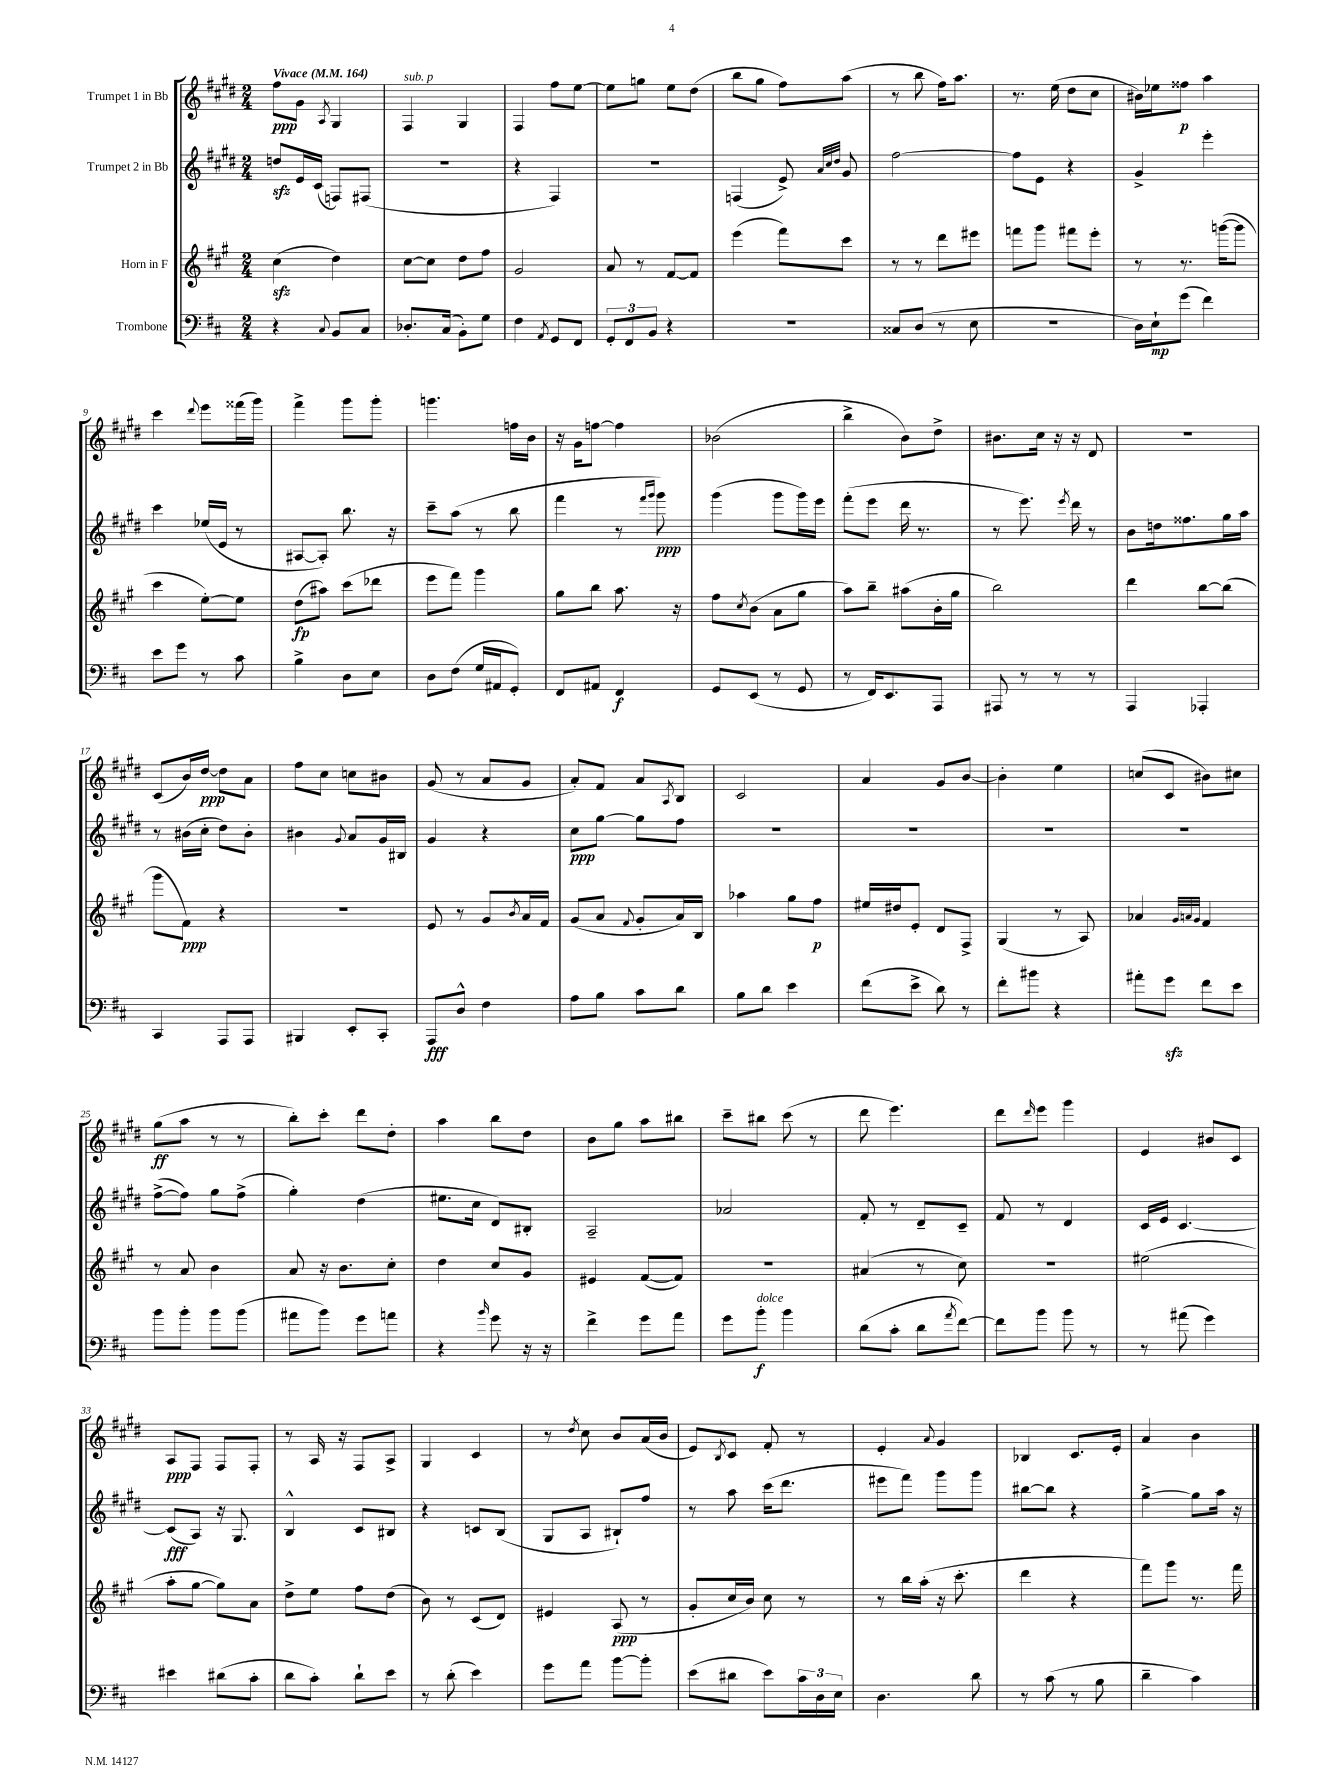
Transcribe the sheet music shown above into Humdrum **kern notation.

**kern	**kern	**kern	**kern
*staff4	*staff3	*staff2	*staff1
*clefF4	*clefG2	*clefG2	*clefG2
*k[f#c#]	*k[f#c#g#]	*k[f#c#g#d#]	*k[f#c#g#d#]
*M2/4	*M2/4	*M2/4	*M2/4
*MM164	*MM164	*MM164	*MM164
4r	(4cc#	8dd	8ff#
.	.	16e	8g#
.	.	(16c#	.
8qqC#	.	.	8qA
8BB	4dd)	8F)	4G#
8C#	.	(8F#	.
=	=	=	=
8.D-'	[8cc#	2r	4F#
.	8cc#]	.	.
(16C#	.	.	.
8BB')	8dd	.	4G#
8G	8ff#	.	.
=	=	=	=
4F#	2g#	4r	4F#
8qAA	.	.	.
8GG	.	4F#)	8ff#
8FF#	.	.	[8ee
=	=	=	=
12GG'	8a	2r	8ee]
12FF#	.	.	.
.	8r	.	8gg
12BB	.	.	.
4r	[8f#	.	8ee
.	8f#]	.	(8dd#
=	=	=	=
2r	(4eee	(4F	8bb
.	.	.	8gg#
.	8fff#)	8e^)	8ff#)
.	.	32qqa	.
.	.	32qqcc#	.
.	.	32qqdd#	.
.	8ccc#	8g#	(8aa
=	=	=	=
8C##	8r	[2ff#	8r
(8D	8r	.	8bb
8r	8ddd	.	16ff#)
.	.	.	8.aa
8E	8eee#	.	.
=	=	=	=
2r	8fff	8ff#]	8.r
.	8ggg#	8e	.
.	.	.	(16ee
.	8fff#	4r	8dd#
.	8eee'	.	8cc#
=	=	=	=
16D)	8r	4g#^	16b#)
16E`	.	.	16ee-
(8g	8.r	.	8ff##
4f#)	.	4eee'	4aa
.	([16ggg	.	.
.	8ggg]	.	.
=	=	=	=
8e	4ccc#	4ccc#	4ccc#
8g	.	.	.
.	.	.	8qqddd#
8r	[8ee')	(16ee-	8eee
.	.	16e	.
8c#	8ee]	8r	(16fff##
.	.	.	16ggg#)
=	=	=	=
4B^	(8dd	[8A#	4fff#^
.	8aa#)	8A#'])	.
8D	(8ccc#	8.bb	8ggg#
8E	8ddd-	.	8ggg#'
.	.	16r	.
=	=	=	=
8D	8eee	8ccc#~	4.ggg
(8F#	8fff#)	(8aa	.
16G	4ggg#	8r	.
16AA#	.	.	.
8GG')	.	8bb	16ff
.	.	.	16b
=	=	=	=
8FF#	8gg#	4fff#	16r
.	.	.	16g#
8AA#	8bb	.	[8ff
4FF#	8.aa	8r	4ff]
.	.	16qqfff#	.
.	.	16qqggg#	.
.	.	8ggg#)	.
.	16r	.	.
=	=	=	=
8GG	8ff#	(4ggg#	(2b-
.	8qcc#	.	.
(8EE	(8b	.	.
8r	8a	8ggg#	.
8GG	8gg#	16ggg#)	.
.	.	16eee	.
=	=	=	=
8r	8aa)	(8fff#'	4bb^
16FF#)	8bb~	8eee	.
8.EE	.	.	.
.	(8aa#	16ddd#	8b)
.	.	8.r	.
8AAA	16b'	.	8dd#^
.	16gg#	.	.
=	=	=	=
8AAA#	2bb)	8r	8.b#
8r	.	8.eee)	.
.	.	.	16cc#
8r	.	.	16r
.	.	8qeee	.
.	.	16ddd#	16r
8r	.	8r	8d#
=	=	=	=
4AAA	4ddd	8b	2r
.	.	16dd	.
.	.	8.ff##	.
4AAA-'	[8bb	.	.
.	(8bb]	16gg#	.
.	.	16aa	.
=	=	=	=
4CC#	8ggg#	8r	(8c#
.	8f#)	(16b#	16b)
.	.	16cc#'	[16dd#
8AAA	4r	8dd#)	8dd#]
8AAA	.	8b#'	8a
=	=	=	=
4BBB#	2r	4b#	8ff#
.	.	.	8cc#
.	.	8qqg#	.
8EE'	.	8a	8cc
8CC#'	.	16g#	8b#
.	.	16B#	.
=	=	=	=
8AAA	8e	4g#	(8g#
8D^^	8r	.	8r
4F#	8g#	4r	8a
.	8qb	.	.
.	16a	.	8g#
.	16f#	.	.
=	=	=	=
8A	(8g#	8cc#	8a')
8B	8a	[8gg#	8f#
.	8qqf#	.	.
8c#	8g#'	8gg#]	8a
.	.	.	8qA
8d	16a)	8ff#	8B
.	16B	.	.
=	=	=	=
8B	4aa-	2r	2c#
8d	.	.	.
4e	8gg#	.	.
.	8ff#	.	.
=	=	=	=
(8f#	16ee#	2r	4a
.	16dd#	.	.
8e^	8e'	.	.
8d)	8d	.	8g#
8r	8F#^	.	[8b
=	=	=	=
8f#'	(4G#	2r	4b']
8b#	.	.	.
4r	8r	.	4ee
.	8A)	.	.
=	=	=	=
8a#'	4a-	2r	(8cc
8g	.	.	8c#
.	32qqg#	.	.
.	32qqa	.	.
.	32qqg#	.	.
8f#	4f#	.	8b#)
8e	.	.	8cc#
=	=	=	=
8b	8r	([8ff#^	(8gg#
8b'	8a	8ff#])	8aa
8b	4b	8gg#	8r
(8b	.	(8ff#^	8r
=	=	=	=
8a#	8a	4gg#')	8bb')
8b)	16r	.	8ccc#'
.	8.b	.	.
8g	.	(4dd#	8ddd#
8a	8cc#'	.	8dd#'
=	=	=	=
4r	4dd	8.ee#	4aa
.	.	16cc#	.
16qqb	.	.	.
8g	8cc#	8d#)	8bb
16r	8g#	8B#'	8dd#
16r	.	.	.
=	=	=	=
4f#^	4e#	2A~	8b
.	.	.	8gg#
8g	([8f#	.	8aa
8a	8f#])	.	8bb#
=	=	=	=
8g	2r	2a-	8ccc#~
8b'	.	.	8bb#
4b	.	.	(8ccc#
.	.	.	8r
=	=	=	=
(8d	(4a#	8f#'	8ddd#
8c#'	.	8r	4.eee)
8d	8r	8d#~	.
8qa	.	.	.
[8f#)	8cc#)	8c#~	.
=	=	=	=
8f#]	2r	8f#	8ddd#
.	.	.	16qqddd#
8b	.	8r	8eee
8b	.	4d#	4ggg#
8r	.	.	.
=	=	=	=
8r	(2ee#	16c#	4e
.	.	16e	.
(8a#	.	[4.c#	.
4g)	.	.	8b#
.	.	.	8c#
=	=	=	=
4e#	8aa'	(8c#]	8A
.	[8gg#	8A)	8F#
(8d#	8gg#])	16r	8F#
.	.	8.G#	.
8c#'	8a	.	8F#'
=	=	=	=
8d	8dd^	4B^^	8r
8c#')	8ee	.	16A
.	.	.	16r
8d`	8ff#	8c#	8F#
8e	(8dd	8B#	8A^
=	=	=	=
8r	8b)	4r	4G#
(8d'	8r	.	.
4e)	(8c#	8c	4c#
.	8d)	(8B	.
=	=	=	=
8g	4e#	8G#	8r
.	.	.	8qdd#
8a	.	8A	8cc#
[8b	(8A	8B#`)	8b
8b']	8r	8ff#	(16a
.	.	.	16b
=	=	=	=
(8e	8g#'	8r	8e)
.	.	.	8qB
8d#	16cc#	8aa	8c#
.	16b)	.	.
8e)	8cc#	(16ccc#	8f#'
.	.	8.ddd#	.
24c#	8r	.	8r
24D	.	.	.
24E	.	.	.
=	=	=	=
4.D	8r	8eee#	4e'
.	16bb	8fff#)	.
.	(16aa'	.	.
.	.	.	8qqa
.	16r	8ggg#	4g#
.	8.ccc#'	.	.
8d	.	8ggg#	.
=	=	=	=
8r	4ddd	[8bb#	4B-
(8c#	.	8bb#]	.
8r	4r	4r	8.c#
8B	.	.	.
.	.	.	16e'
=	=	=	=
4d~	8fff#)	[4gg#^	4a
.	8ggg#	.	.
4c#)	8.r	8gg#]	4b
.	.	16aa	.
.	16fff#	16r	.
==	==	==	==
*-	*-	*-	*-
